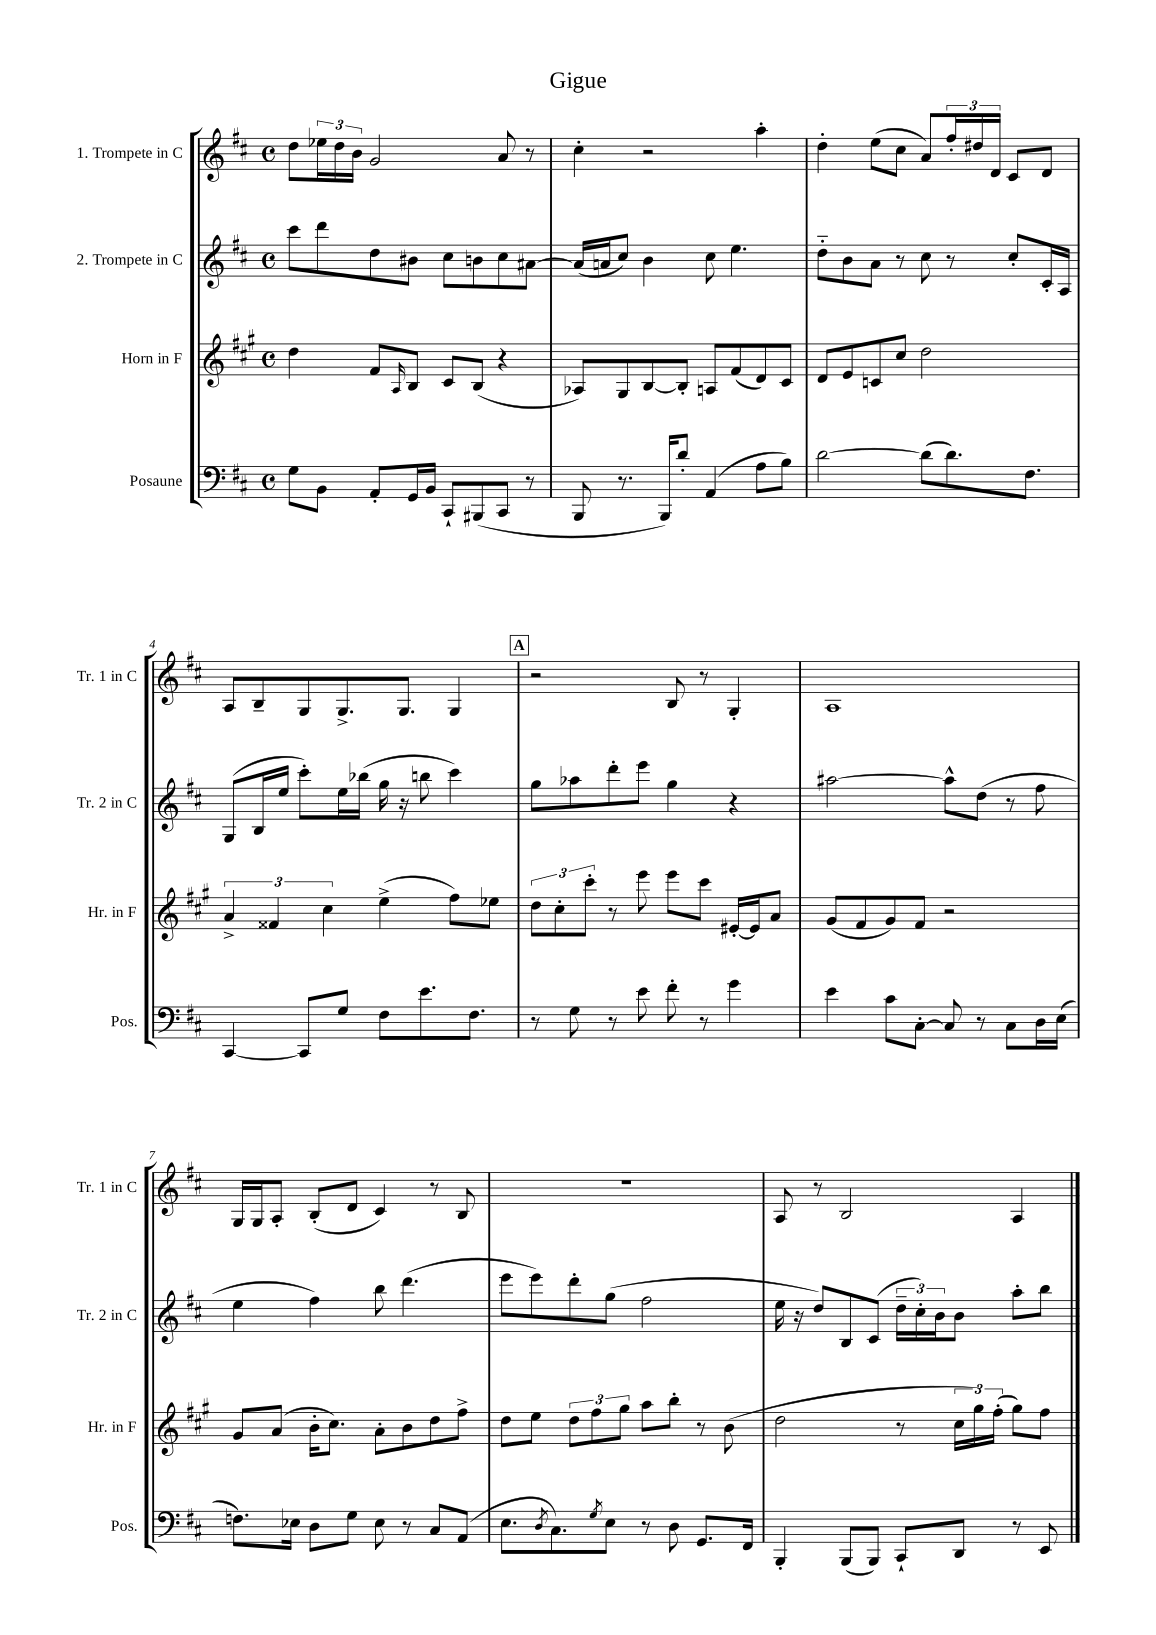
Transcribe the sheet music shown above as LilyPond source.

\header { title = "Gigue" }
<<
\new StaffGroup <<
\new Staff = "s0" \with { instrumentName = "1. Trompete in C" shortInstrumentName = "Tr. 1 in C" } {
    \clef treble \key d \major \defaultTimeSignature \time 4/4
    d''8 \tuplet 3/2 { ees''16 d''16 b'16 } g'2 a'8 r8 |
    cis''4-. r2 a''4-. |
    d''4-. e''8( cis''8 a'8) \tuplet 3/2 { fis''16-. dis''16 d'16 } cis'8 d'8 |
    a8 b8-- g8 g8.-> g8. g4 |
    \mark \markup { \box "A" } r2 b8 r8 g4-. |
    a1 |
    g16 g16 a8-. b8-.( d'8 cis'4) r8 b8 |
    r1 |
    a8 r8 b2 a4 \bar "|." |
}
\new Staff = "s1" \with { instrumentName = "2. Trompete in C" shortInstrumentName = "Tr. 2 in C" } {
    \clef treble \key d \major \defaultTimeSignature \time 4/4
    cis'''8 d'''8 d''8 bis'8 cis''8 b'8 cis''8 ais'8~ |
    ais'16( a'16 cis''8) b'4 cis''8 e''4. |
    d''8-_ b'8 a'8 r8 cis''8 r8 cis''8-. cis'16-. a16 |
    g8( b16 e''16 cis'''8-.) e''16 bes''16( g''16 r16 b''8 cis'''4) |
    \mark \markup { \box "A" } g''8 aes''8 d'''8-. e'''8 g''4 r4 |
    ais''2~ ais''8-^ d''8( r8 fis''8 |
    e''4 fis''4) b''8 d'''4.( |
    e'''8 e'''8) d'''8-. g''8( fis''2 |
    e''16 r16 d''8) b8 cis'8( \tuplet 3/2 { d''16-- cis''16-.) b'16 } b'8 a''8-. b''8 \bar "|." |
}
\new Staff = "s2" \with { instrumentName = "Horn in F" shortInstrumentName = "Hr. in F" } {
    \clef treble \key a \major \defaultTimeSignature \time 4/4
    d''4 fis'8 \grace { a16 } b8 cis'8 b8( r4 |
    aes8) gis8 b8~ b8-. a8 fis'8( d'8) cis'8 |
    d'8 e'8 c'8 cis''8 d''2 |
    \tuplet 3/2 { a'4-> fisis'4 cis''4 } e''4->( fis''8) ees''8 |
    \mark \markup { \box "A" } \tuplet 3/2 { d''8 cis''8-. cis'''8-. } r8 e'''8 e'''8 cis'''8 eis'16~-. eis'16 a'8 |
    gis'8( fis'8 gis'8) fis'8 r2 |
    gis'8 a'8( b'16-. cis''8.) a'8-. b'8 d''8 fis''8-> |
    d''8 e''8 \tuplet 3/2 { d''8 fis''8 gis''8 } a''8 b''8-. r8 b'8( |
    d''2 r8 \tuplet 3/2 { cis''16 gis''16) fis''16-.( } gis''8) fis''8 \bar "|." |
}
\new Staff = "s3" \with { instrumentName = "Posaune" shortInstrumentName = "Pos." } {
    \clef bass \key d \major \defaultTimeSignature \time 4/4
    g8 b,8 a,8-. g,16 b,16 cis,8-! bis,,8( cis,8 r8 |
    b,,8 r8. b,,16) d'8-. a,4( a8 b8) |
    d'2~ d'8( d'8.) fis8. |
    cis,4~ cis,8 g8 fis8 e'8. fis8. |
    \mark \markup { \box "A" } r8 g8 r8 e'8 fis'8-. r8 g'4 |
    e'4 cis'8 cis8~-. cis8 r8 cis8 d16 e16( |
    f8.) ees16 d8 g8 ees8 r8 cis8 a,8( |
    e8. \acciaccatura { d8 } cis8.) \acciaccatura { g8 } e8 r8 d8 g,8. fis,16 |
    b,,4-. b,,8( b,,8) cis,8-! d,8 r8 e,8 \bar "|." |
}
>>
>>
